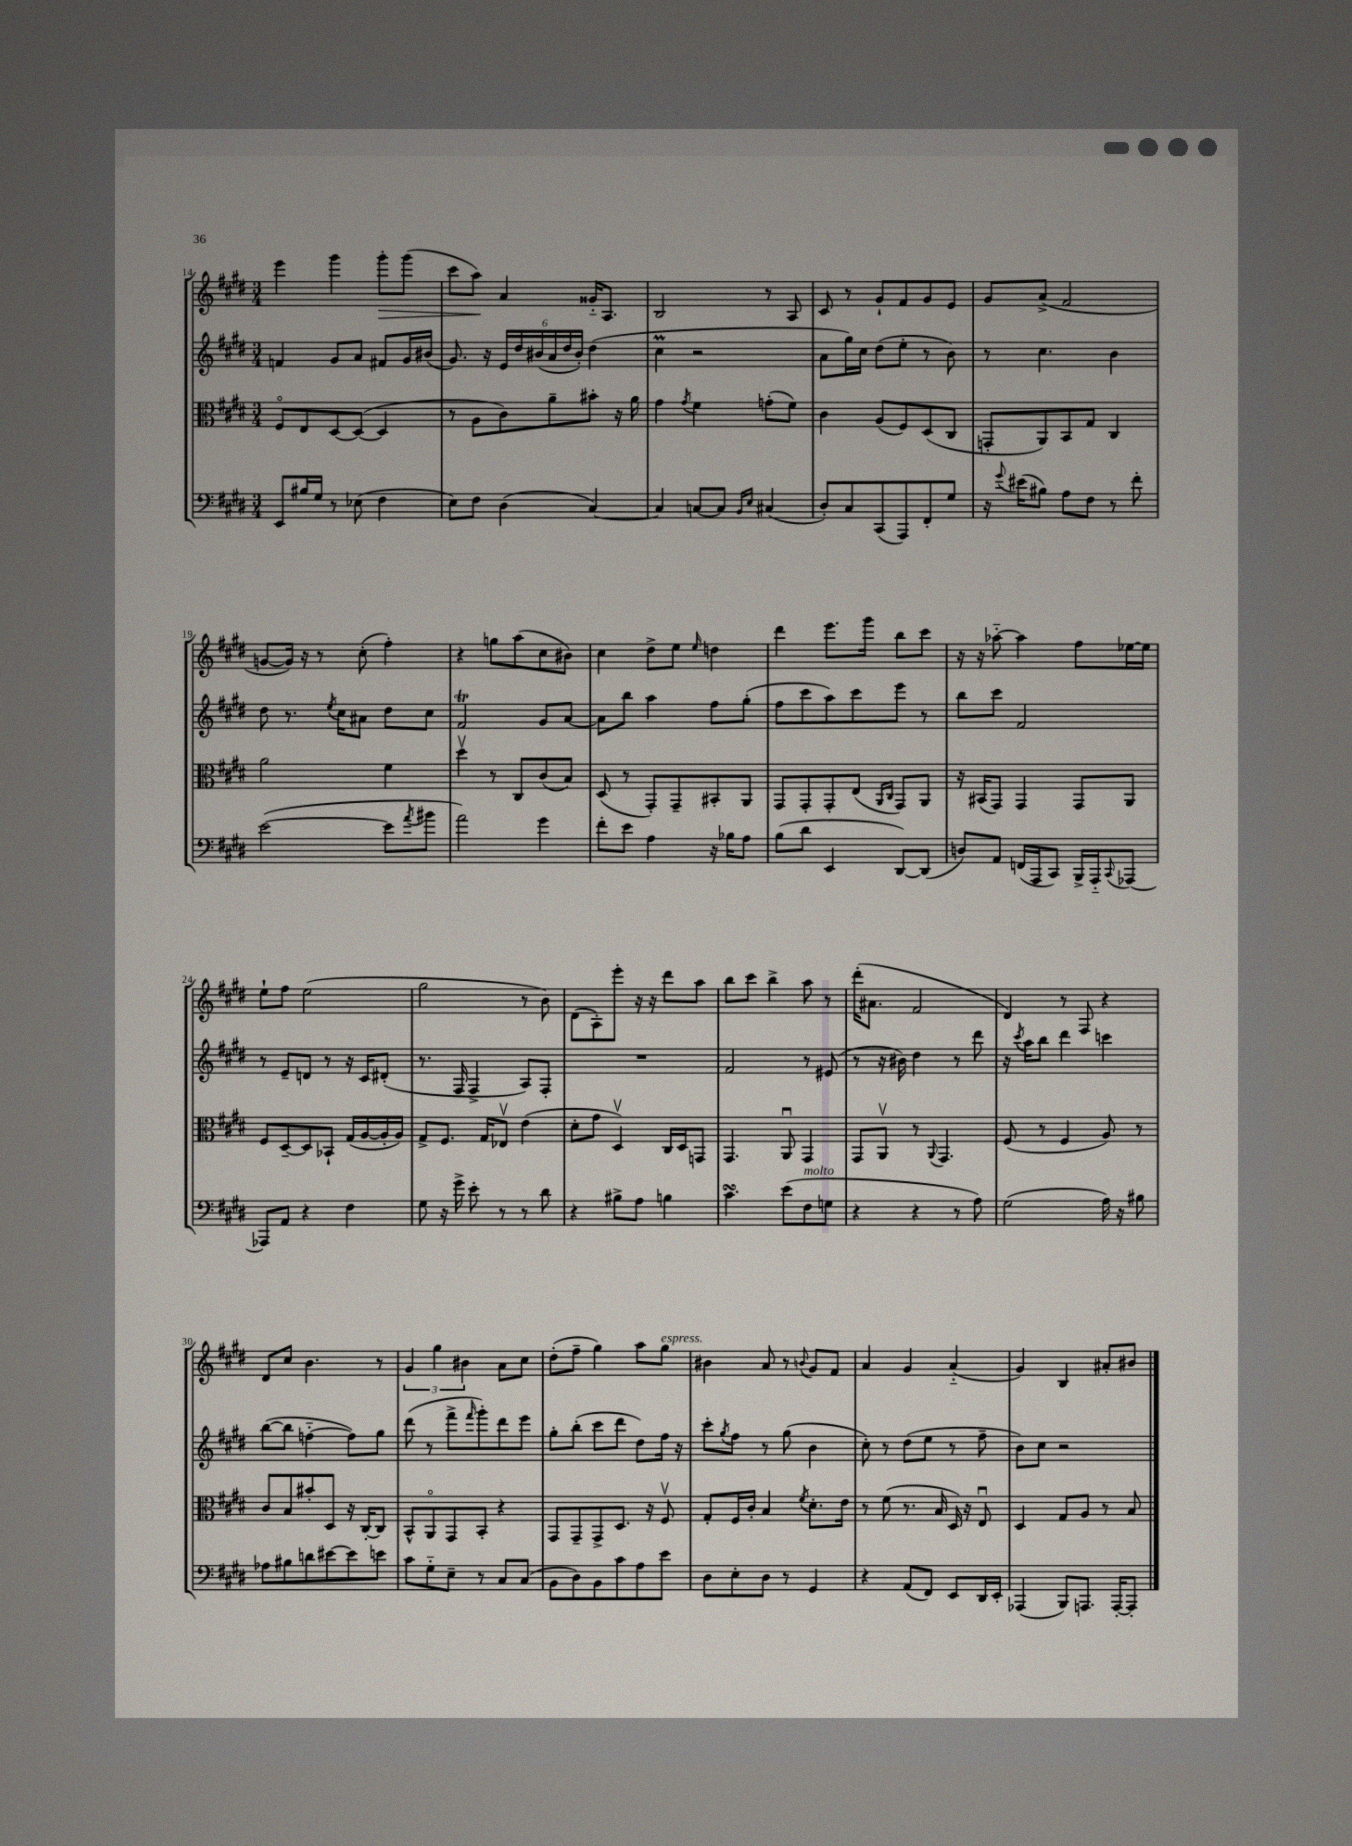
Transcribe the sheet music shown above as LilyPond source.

<<
\new StaffGroup <<
\new Staff = "s0" {
    \clef treble \key e \major \numericTimeSignature \time 3/4
    e'''4 gis'''4 gis'''8-.\> gis'''8( |
    cis'''8 a''8\!) a'4 gisis'16-_ a8. |
    b2 r8 a8 |
    cis'8 r8 gis'8-! fis'8 gis'8 e'8 |
    gis'8 a'8->( fis'2 |
    g'8~ g'16) r16 r8 cis''8-.( fis''4-.) |
    r4 g''8 a''8( cis''8 bis'8) |
    cis''4 dis''8-> e''8 \grace { e''16 } d''4 |
    dis'''4 e'''8. gis'''16 b''8 cis'''8 |
    r16 r16 aes''8~-_ aes''4 fis''8 ees''16~ ees''16 |
    e''8-! fis''8 e''2( |
    gis''2 r8 b'8) |
    dis'8( a8-.) e'''8-. r16 r16 dis'''8 a''8 |
    b''8 cis'''8 b''4-> a''8 r8 |
    dis'''16-.( ais'8. fis'2 |
    dis'4) r8 fis8 r4 |
    dis'8 cis''8 b'4. r8 |
    \tuplet 3/2 { gis'4 gis''4 bis'4 } a'8 cis''8 |
    dis''8-.( fis''8-- gis''4) a''8 gis''8^\markup { \italic "espress." } |
    bis'4 a'8 r8 \appoggiatura { b'8 } gis'8 fis'8 |
    a'4 gis'4 a'4-_( |
    gis'4) b4 ais'8-. bis'8 \bar "|." |
}
\new Staff = "s1" {
    \clef treble \key e \major \numericTimeSignature \time 3/4
    f'4 gis'8 a'8 fis'8 gis'16 bis'16( |
    gis'8.) r16 \tuplet 6/4 { e'16 dis''16 bis'16( a'16 dis''16 bis'16-.) } dis''4( |
    cis''4\prall r2 |
    a'8 gis''16) cis''16 dis''8( e''8-. r8 b'8) |
    r8 cis''4. b'4 |
    dis''8 r8. \acciaccatura { e''8 } cis''16 ais'8 dis''8 cis''8 |
    fis'2\trill gis'8 a'8~ |
    a'8 b''8 a''4 fis''8 gis''8-.( |
    fis''8 cis'''8 a''8) cis'''8 e'''8 r8 |
    b''8 cis'''8 fis'2 |
    r8 e'8-- d'8 r8 r16 cis'16 dis'8-.( |
    r8. fis16 fis4-> a8) fis8-. |
    R2. |
    fis'2 r8 eis'8( |
    r8 r16 bis'16) dis''4 r8 dis'''8 |
    r16 \acciaccatura { cis'''8 } a''16 b''8 dis'''4 c'''4 |
    b''8~( b''8 f''4~-_ f''8) gis''8 |
    dis'''8( r8 fis'''8-> \grace { fis'''16 } gis'''8-.) dis'''8 e'''8 |
    gis''8-. b''8-.( cis'''8 dis'''8 dis''8) fis''16 r16 |
    cis'''8-. \acciaccatura { gis''8 } fis''8 r8 gis''8( b'4 |
    cis''8-.) r8 dis''8( e''8 r8 fis''8-- |
    b'8) cis''8 r2 \bar "|." |
}
\new Staff = "s2" {
    \clef alto \key e \major \numericTimeSignature \time 3/4
    fis8\flageolet e8 dis8~ dis8~( dis4 |
    r8 a8 cis'8) a'8-- bis'8-. r16 a'16 |
    gis'4 \acciaccatura { gis'8 } fis'4 g'8-.( fis'8) |
    cis'4 a8( fis8) dis8( cis8 |
    g,8-. a,8) b,8 gis8 cis4 |
    a'2 fis'4 |
    dis''4\upbow r8 cis8 cis'8( b8) |
    dis8( r8 gis,8-.) gis,8-- bis,8-. a,8 |
    gis,8 gis,8-. gis,8-. e8( \grace { a,16 cis16 } gis,8) a,8 |
    r16 bis,16( gis,8) gis,4 gis,8 a,8 |
    fis8 dis8~-- dis8 bes,8-! gis16( a16~ a16-. a16) |
    gis8-> fis8. gis16 ees8\upbow e'4( |
    dis'8-. gis'8 dis4\upbow) cis16 dis16 g,8 |
    gis,4. a,8\downbow gis,4 |
    gis,8 a,8\upbow r8 \appoggiatura { a,8 } gis,4. |
    fis8( r8 fis4 a8) r8 |
    cis'8 b8 bis'8-. dis8 r16 cis16~-. cis8 |
    b,8-^ a,8\flageolet gis,8 b,8-. r4 |
    gis,8 gis,8-- gis,8-> dis8. r16 fis8\upbow |
    gis8-. fis16 cis'16-. b4 \acciaccatura { fis'8 } dis'8.-. e'16 |
    r8 fis'8( r8. b16 dis16) r16 e8\downbow |
    dis4 gis8 a8 r8 b8 \bar "|." |
}
\new Staff = "s3" {
    \clef bass \key e \major \numericTimeSignature \time 3/4
    e,8 bis16 gis16 r8 ees8( fis4 |
    e8) fis8 dis4( cis4~) |
    cis4 c8~ c8 \grace { b,16 e16 } cis4( |
    dis8-.) cis8 cis,8( a,,8) fis,8-. gis8 |
    r16 \appoggiatura { gis'8 } eis'16( bis8) a8 fis8 r8 fis'8-. |
    e'2~( e'8 \acciaccatura { a'8 } bis'8 |
    a'2) gis'4 |
    fis'8-. e'8 a4 r16 bes16 a8 |
    b8( dis'8 e,4 dis,8~) dis,8( |
    d8) a,8 f,16( a,,16 cis,8) b,,16-> a,,16-_ \appoggiatura { cis,8 } aes,,8~ |
    aes,,8 a,8 r4 fis4 |
    gis8 r16 gis'16-> e'8-. r8 r8 dis'8 |
    r4 bis8-> a8 b4 |
    cis'4.\turn e'8( fis8^\markup { \italic "molto" } g8 |
    r4 r4 r8 a8) |
    gis2( a16) r16 bis8 |
    aes8 bis8 d'8 eis'8~ eis'8 e'8 |
    cis'8 gis8-_ e8-- r8 cis8 cis8( |
    b,8 dis8) b,8 cis'8 a8 e'8 |
    dis8 e8-. dis8 r8 gis,4 |
    r4 a,8( fis,8) e,8 dis,16 e,16-. |
    aes,,4( b,,8) a,,8. a,,16~-. a,,8-. \bar "|." |
}
>>
>>
\layout { \context { \Score currentBarNumber = #14 } }
